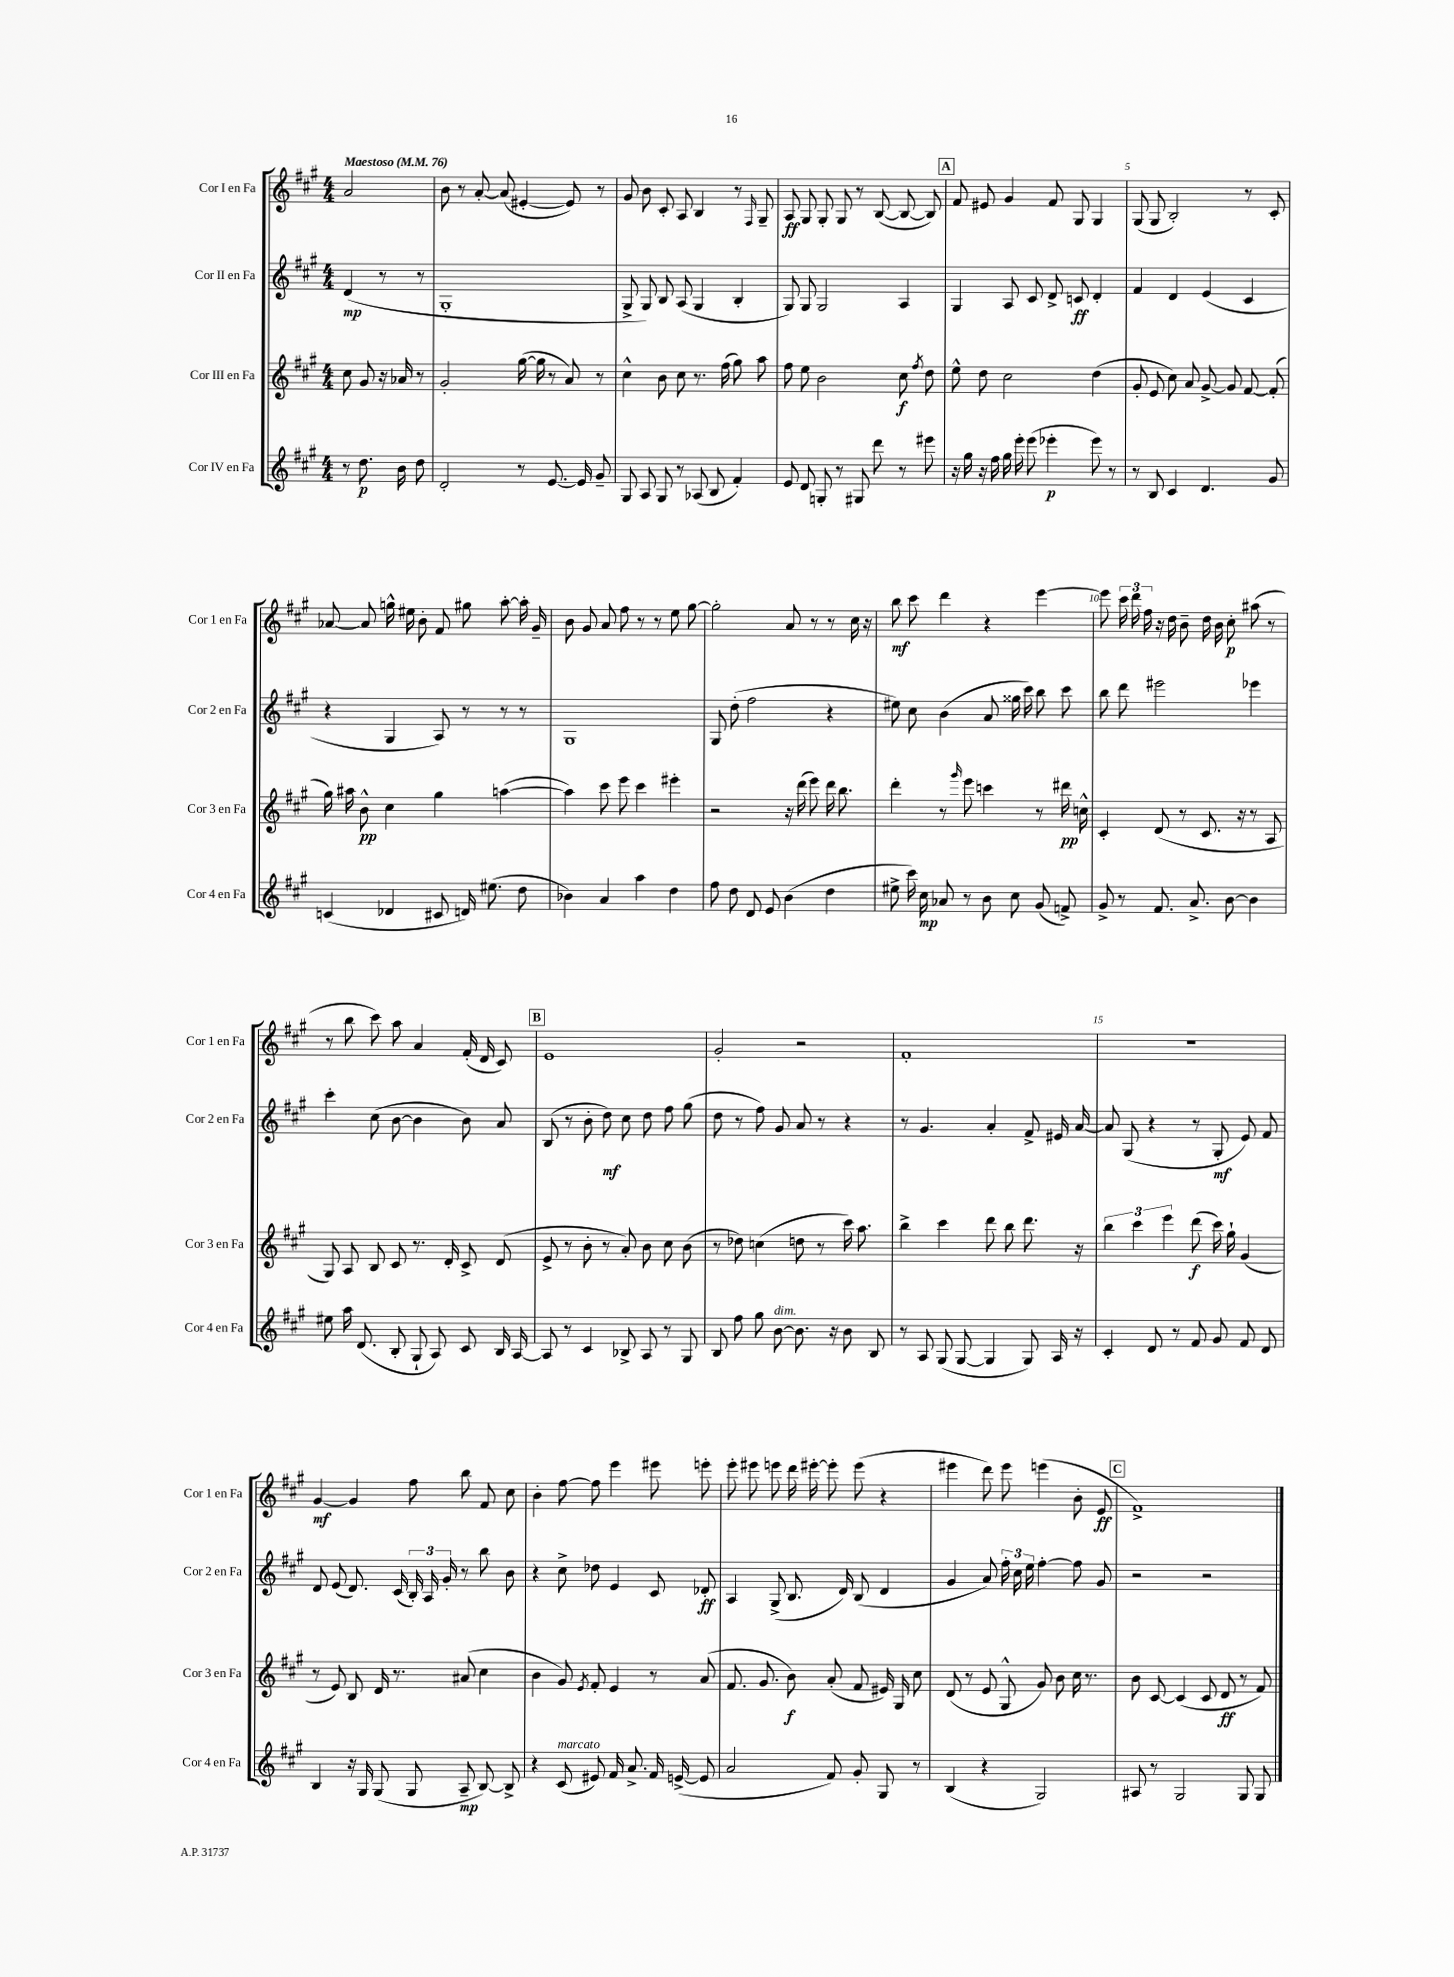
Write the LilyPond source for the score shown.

<<
\new StaffGroup <<
\new Staff = "s0" \with { instrumentName = "Cor I en Fa" shortInstrumentName = "Cor 1 en Fa" } {
    \clef treble \key a \major \numericTimeSignature \time 4/4 \partial 2 \tempo "Maestoso" 4 = 76
    \autoBeamOff a'2 |
    b'8 r8 a'8~-. a'8( eis'4~-. eis'8) r8 |
    gis'8 b'8 cis'8-. a8 b4 r8 \grace { fis16 } gis8-- |
    a8\ff gis8 gis8-. gis8 r8 b8~( b8~ b8) |
    \mark \markup { \box "A" } fis'8 eis'8 gis'4 fis'8 gis8 gis4 |
    gis8( gis8 b2-.) r8 cis'8-. |
    aes'8~ aes'8 g''16-^ eis''16 b'8-. fis'8 gis''8 a''8~-. a''16-. gis'16-- |
    b'8 gis'8 a'8 fis''8 r8 r8 e''8 gis''8~ |
    gis''2-. a'8 r8 r8 cis''16 r16 |
    b''8\mf cis'''8 d'''4 r4 e'''4~ |
    e'''8 \tuplet 3/2 { cis'''16 d'''16 fis''16 } r16 d''16 b'8-- d''16 b'16 cis''8-.\p ais''8( r8 |
    r8 b''8 cis'''8) a''8 a'4 fis'16-.( d'16 cis'8) |
    \mark \markup { \box "B" } e'1 |
    gis'2-. r2 |
    fis'1-. |
    r1 |
    gis'4~\mf gis'4 fis''8 b''8 fis'8 cis''8 |
    b'4-. fis''8~ fis''8 e'''4 eis'''8 e'''8-. |
    e'''8-. eis'''8 e'''8 d'''16 eis'''16~-. eis'''8-. eis'''8( r4 |
    eis'''4 d'''8) eis'''8 e'''4( b'8-. e'8\ff |
    \mark \markup { \box "C" } fis'1->) \bar "|." |
}
\new Staff = "s1" \with { instrumentName = "Cor II en Fa" shortInstrumentName = "Cor 2 en Fa" } {
    \clef treble \key a \major \numericTimeSignature \time 4/4 \partial 2
    \autoBeamOff d'4\mp( r8 r8 |
    gis1-. |
    gis8-> gis8) b8 a8( gis4 b4-. |
    gis8) gis8 gis2 a4 |
    \mark \markup { \box "A" } gis4 a8 cis'8 d'8-> c'8\ff d'4-. |
    fis'4 d'4 e'4( cis'4 |
    r4 gis4 a8) r8 r8 r8 |
    gis1 |
    gis8 d''8-.( fis''2 r4 |
    eis''8) cis''8 b'4( a'8 gisis''16 cis'''16) b''8 cis'''8 |
    b''8 d'''8 eis'''2 ees'''4 |
    cis'''4-. cis''8( b'8~ b'4 b'8) a'8 |
    \mark \markup { \box "B" } b8( r8 b'8-. d''8\mf) cis''8 d''8 fis''8 gis''8( |
    d''8 r8 fis''8) gis'8 a'8 r8 r4 |
    r8 gis'4. a'4-. fis'8-> eis'16 a'16~ |
    a'8 gis8( r4 r8 gis8-.\mf e'8) fis'8 |
    d'8 e'8( d'8.) cis'16( \tuplet 3/2 { b16-.) a16 gis'16-. } r8 b''8 b'8 |
    r4 cis''8-> des''8 e'4 cis'8 des'8-.\ff |
    a4 gis8->( b8. d'16) b8( d'4 |
    gis'4 a'8) \tuplet 3/2 { fis''16-. cis''16 e''16 } fis''4~-. fis''8 gis'8 |
    \mark \markup { \box "C" } r2 r2 \bar "|." |
}
\new Staff = "s2" \with { instrumentName = "Cor III en Fa" shortInstrumentName = "Cor 3 en Fa" } {
    \clef treble \key a \major \numericTimeSignature \time 4/4 \partial 2
    \autoBeamOff cis''8 gis'8 r16 aes'16 r8 |
    gis'2-. gis''16~( gis''16 r8 a'8) r8 |
    cis''4-^ b'8 cis''8 r8. fis''16( gis''8) a''8 |
    fis''8 e''8 b'2 cis''8\f \acciaccatura { fis''8 } d''8 |
    \mark \markup { \box "A" } e''8-^ d''8 cis''2 d''4( |
    gis'8-. e'8 cis''8) a'8 gis'8~-> gis'8 fis'8~ fis'8-.( |
    gis''16) ais''16 b'8-^\pp cis''4 gis''4 a''4~( |
    a''4) cis'''8 e'''8 cis'''4 eis'''4-. |
    r2 r16 d'''16( e'''8) d'''16 b''8. |
    d'''4-. r8 \grace { gis'''16 } e'''8 c'''4 r8 dis'''16\pp c''16-^ |
    cis'4-. d'8( r8 cis'8. r16 r8 a8 |
    gis8) a8 b8 cis'8 r8. d'16-. cis'8-> d'8( |
    \mark \markup { \box "B" } e'8-> r8 b'8-. r8 a'8-.) b'8 cis''8 b'8( |
    r8 des''8) c''4( d''8 r8 cis'''16) a''8. |
    b''4-> cis'''4 d'''8 b''8 d'''8. r16 |
    \tuplet 3/2 { b''4 cis'''4 e'''4 } d'''8\f( cis'''16) gis''16-! gis'4( |
    r8 e'8) b8 d'16 r8. ais'8( cis''4 |
    b'4 gis'8) \acciaccatura { e'8 } fis'8-. e'4 r8 a'8( |
    fis'8. gis'8. b'8\f) a'8-.( fis'8 eis'16) gis16 cis''8 |
    d'8( r8 e'8 gis8-^ gis'8) b'8 cis''16 r8. |
    \mark \markup { \box "C" } b'8 cis'8~ cis'4( cis'8 d'8\ff r8 fis'8) \bar "|." |
}
\new Staff = "s3" \with { instrumentName = "Cor IV en Fa" shortInstrumentName = "Cor 4 en Fa" } {
    \clef treble \key a \major \numericTimeSignature \time 4/4 \partial 2
    \autoBeamOff r8 d''8.\p b'16 d''8 |
    d'2-. r8 e'8.~ e'16 gis'8-- |
    gis8 a8 gis8 r8 aes8( b8 fis'4-.) |
    e'8 d'8 g8-. r8 gis8 d'''8 r8 eis'''8 |
    \mark \markup { \box "A" } r16 gis''16 r16 fis''16 gis''16 e'''16-. e'''8( ees'''4-.\p ees'''8) r8 |
    r8 b8 cis'4 d'4. gis'8 |
    c'4( des'4 cis'8 d'16) eis''8.( d''8 |
    bes'4) a'4 a''4 d''4 |
    fis''8 d''8 d'8 e'8 b'4( d''4 |
    eis''8-> cis'''16) cis''16\mp aes'8 r8 b'8 cis''8 gis'8( f'8->) |
    gis'8-> r8 fis'8. a'8.-> b'8~ b'4 |
    eis''8 a''16 d'8.( b8-. gis8-! a8) cis'8 b16 a16~ |
    \mark \markup { \box "B" } a8 r8 cis'4 bes8-> a8 r8 gis8 |
    b8 fis''8 gis''8 b'8~^\markup { \italic "dim." } b'8. r16 b'8 b8 |
    r8 a8 gis8( gis8~ gis4 gis8) a16 r16 |
    cis'4-. d'8 r8 fis'8 gis'8 fis'8 d'8 |
    b4 r16 gis16 gis8( gis8 a8--\mp b8~) b8-> |
    r4 cis'8^\markup { \italic "marcato" }( eis'8) fis'16 a'8.-> fis'16 e'16~->( e'8 |
    a'2 fis'8) gis'8-. gis8 r8 |
    b4( r4 gis2) |
    \mark \markup { \box "C" } ais8 r8 gis2 gis8 gis8 \bar "|." |
}
>>
>>
\layout { \context { \Score \override BarNumber.break-visibility = ##(#f #t #t) barNumberVisibility = #(every-nth-bar-number-visible 5) } }
